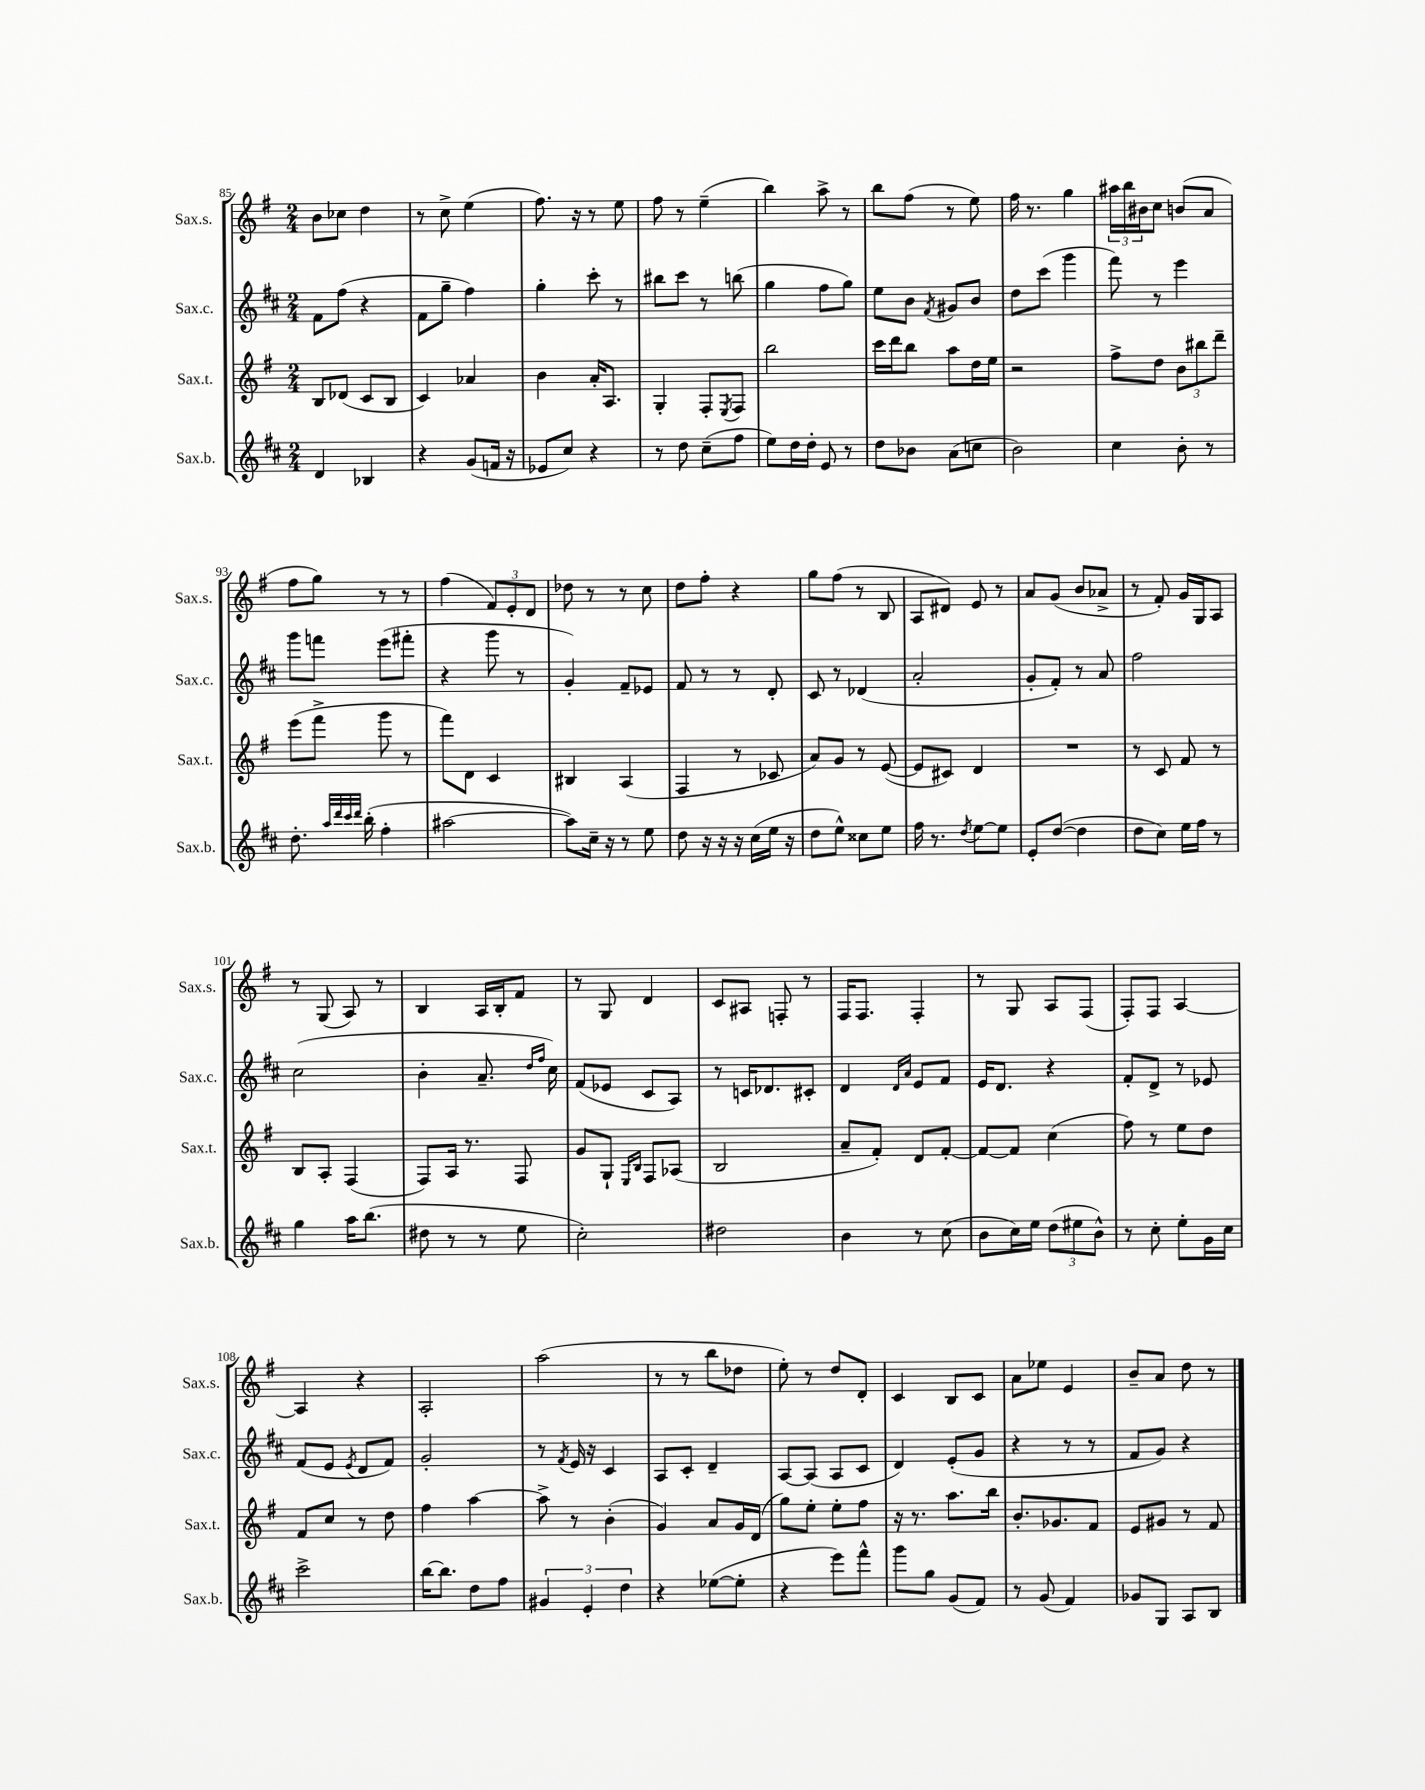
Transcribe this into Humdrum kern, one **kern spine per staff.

**kern	**kern	**kern	**kern
*staff4	*staff3	*staff2	*staff1
*clefG2	*clefG2	*clefG2	*clefG2
*k[f#c#]	*k[f#]	*k[f#c#]	*k[f#]
*M2/4	*M2/4	*M2/4	*M2/4
4d/	8B/L	8f#\L	8b\L
.	(8d-/J	(8ff#\J	8cc-\J
4B-/	8c/L	4r	4dd\
.	8B/J	.	.
=	=	=	=
4r	4c/)	8f#\L	8r
.	.	8gg~\J	8cc^\
(8g/L	4a-/	4ff#\)	(4ee\
16f/Jk	.	.	.
16r	.	.	.
=	=	=	=
8e-/L	4b\	4gg'\	8.ff#\)
8cc#/J)	.	.	.
.	.	.	16r
4r	16a'/LK	8ccc#'\	8r
.	8.A/J	.	.
.	.	8r	8ee\
=	=	=	=
8r	4G'/	8bb#\L	8ff#\
8dd\	.	8ccc#\J	8r
(8cc#~\L	8F#'/L	8r	(4ee~\
.	8qE/	.	.
8ff#\J	8F#/J	(8bb\	.
=	=	=	=
8ee\L)	2bb\	4gg\	4bb\)
16dd\L	.	.	.
16dd'\JJ	.	.	.
8e/	.	8ff#\L	8aa^\
8r	.	8gg\J)	8r
=	=	=	=
8dd\L	16ccc\LL	8ee\L	8bb\L
.	16ddd\J	.	.
8b-\J	8bb\J	8b\J	(8ff#\J
.	.	8qf#/	.
(8a\L	8aa\L	8g#/L	8r
8cc\J	16dd\L	8b/J	8ee\)
.	16ee\JJ	.	.
=	=	=	=
2b\)	2r	8dd\L	16ff#\
.	.	.	8.r
.	.	(8ccc#\J	.
.	.	4ggg\	4gg\
=	=	=	=
4cc#\	8ff#^\L	8fff#\)	24aa#\LL
.	.	.	24bb\
.	.	.	24b#\J
.	8dd\J	8r	8cc\J
8b'\	12b\L	4eee\	(8b/L
.	12bb#\	.	.
8r	.	.	8a/J
.	12ddd~\J	.	.
=	=	=	=
8.dd'\	(8eee\L	8ggg\L	8ff#\L
.	8fff#^\J	8fff\J	8gg\J)
32qqaa/LLL	.	.	.
32qqddd/	.	.	.
32qqccc#/	.	.	.
32qqddd/JJJ	.	.	.
(16bb'\	.	.	.
4ff#'\	8ggg\	(8eee\L	8r
.	8r	8fff#'\J	8r
=	=	=	=
[2aa#\	8fff#\L)	4r	(4ff#\
.	8d\J	.	.
.	4c/	8ggg\	12f#/L)
.	.	.	12e'/
.	.	8r	.
.	.	.	12d/J
=	=	=	=
8aa#\]L)	4B#/	4g'/)	8dd-\
16cc#~\Jk	.	.	8r
16r	.	.	.
8r	(4A/	8f#~/L	8r
8ee\	.	8e-/J	8cc\
=	=	=	=
8dd\	4F#/	8f#/	8dd\L
16r	.	8r	8ff#'\J
16r	.	.	.
16r	8r	8r	4r
(16cc#\LL	.	.	.
16ee\JJ	8c-/	8d'/	.
16r	.	.	.
=	=	=	=
8dd\L	8a/L)	8c#/	8gg\L
8ee^^\J)	8g/J	8r	(8ff#\J
8cc##\L	8r	(4d-/	8r
8ee\J	([8e/	.	8B/
=	=	=	=
16ff#\	8e/]L	2a'/	8A/L
8.r	.	.	.
.	8c#/J)	.	8d#/J)
8qdd/	.	.	.
[8ee\L	4d/	.	8e/
8ee\]J	.	.	8r
=	=	=	=
8e'/L	2r	8g'/L	8a/L
([8dd/J	.	8f#'/J)	(8g/J
4dd\]	.	8r	8b/L
.	.	8a/	8a-^/J
=	=	=	=
8dd\L	8r	2ff#\	8r
8cc#\J)	8c/	.	8f#'/)
16ee\LL	8f#/	.	16g/LL
16ff#\JJ	.	.	16G/J
8r	8r	.	8A/J
=	=	=	=
4gg\	8B/L	(2cc#\	8r
.	8A'/J	.	(8G/
16aa\LK	(4F#/	.	8A/)
(8.bb\J	.	.	.
.	.	.	8r
=	=	=	=
8dd#\	8F#/L)	4b'\	4B/
8r	16A/Jk	.	.
.	8.r	.	.
8r	.	8.a~/	16A/LL
.	.	.	16B'/J
8ee\	8F#/	.	8f#/J
.	.	16qqdd/LL	.
.	.	16qqff#/JJ	.
.	.	16cc#\)	.
=	=	=	=
2cc#'\)	8g/L	(8f#/L	8r
.	8G`/J	8e-/J	8G/
.	16qqE/LL	.	.
.	16qqB/JJ	.	.
.	8F#/L	8c#/L	4d/
.	(8A-/J	8A/J)	.
=	=	=	=
2dd#\	2B/	8r	8c/L
.	.	16c/LK	8A#/J
.	.	8.d-/	.
.	.	.	8F'/
.	.	8c#'/J	8r
=	=	=	=
4b\	8a~/L	4d/	16F#/LK
.	.	.	8.F#/J
.	8f#'/J)	.	.
.	.	16qqd/LL	.
.	.	16qqa/JJ	.
8r	8d/L	8e/L	4F#'/
(8cc#\	[8f#'/J	8f#/J	.
=	=	=	=
8b\L	8f#/_L	16e/LK	8r
.	.	8.d/J	.
16cc#\L)	8f#/]J	.	8G/
16ee\JJ	.	.	.
(12dd\L	(4cc\	4r	8A/L
12ee#\	.	.	.
.	.	.	(8F#/J
12b^^\J)	.	.	.
=	=	=	=
8r	8ff#\)	8f#'/L	8F#'/L)
8cc#'\	8r	8d^/J	8F#/J
8ee'\L	8ee\L	8r	[4A/
16g\L	8dd\J	8e-/	.
16cc#\JJ	.	.	.
=	=	=	=
2ccc#^\	8f#/L	(8f#/L	4A/]
.	8cc/J	8e/J	.
.	.	8qe/	.
.	8r	8d/L	4r
.	8dd\	8f#/J)	.
=	=	=	=
[16bb\LK	4ff#\	2g'/	2A'/
8.bb\]J	.	.	.
8dd\L	[4aa\	.	.
8ff#\J	.	.	.
=	=	=	=
6g#/	8aa^\]	8r	(2aa\
.	.	8qf#/	.
.	8r	16e/	.
6e'/	.	.	.
.	.	16r	.
.	(4b'\	4c#/	.
6dd\	.	.	.
=	=	=	=
4r	4g/)	8A/L	8r
.	.	8c#'/J	8r
([8ee-\L	8a/L	4d~/	8bb\L
8ee-'\]J	16g/L	.	8dd-\J
.	(16d/JJ	.	.
=	=	=	=
4r	8gg\L)	[8A/L	8ee'\)
.	8ee'\J	(8A/]J	8r
8eee\L)	8ee'\L	8A/L	8dd/L
8fff#^^\J	8ff#\J	8c#/J	8d'/J
=	=	=	=
8ggg\L	16r	4d/)	4c/
.	8.r	.	.
8gg\J	.	.	.
(8g/L	8.aa\L	(8e'/L	8B/L
8f#/J)	.	8g/J	8c/J
.	16bb\Jk	.	.
=	=	=	=
8r	8.b'/L	4r	8a\L
(8g/	.	.	8ee-\J
.	8.g-/	.	.
4f#/)	.	8r	4e/
.	8f#/J	8r	.
=	=	=	=
8g-/L	8e/L	8f#/L	8b~/L
8G/J	8g#/J	8g/J)	8a/J
8A/L	8r	4r	8dd\
8B/J	8f#/	.	8r
==	==	==	==
*-	*-	*-	*-
